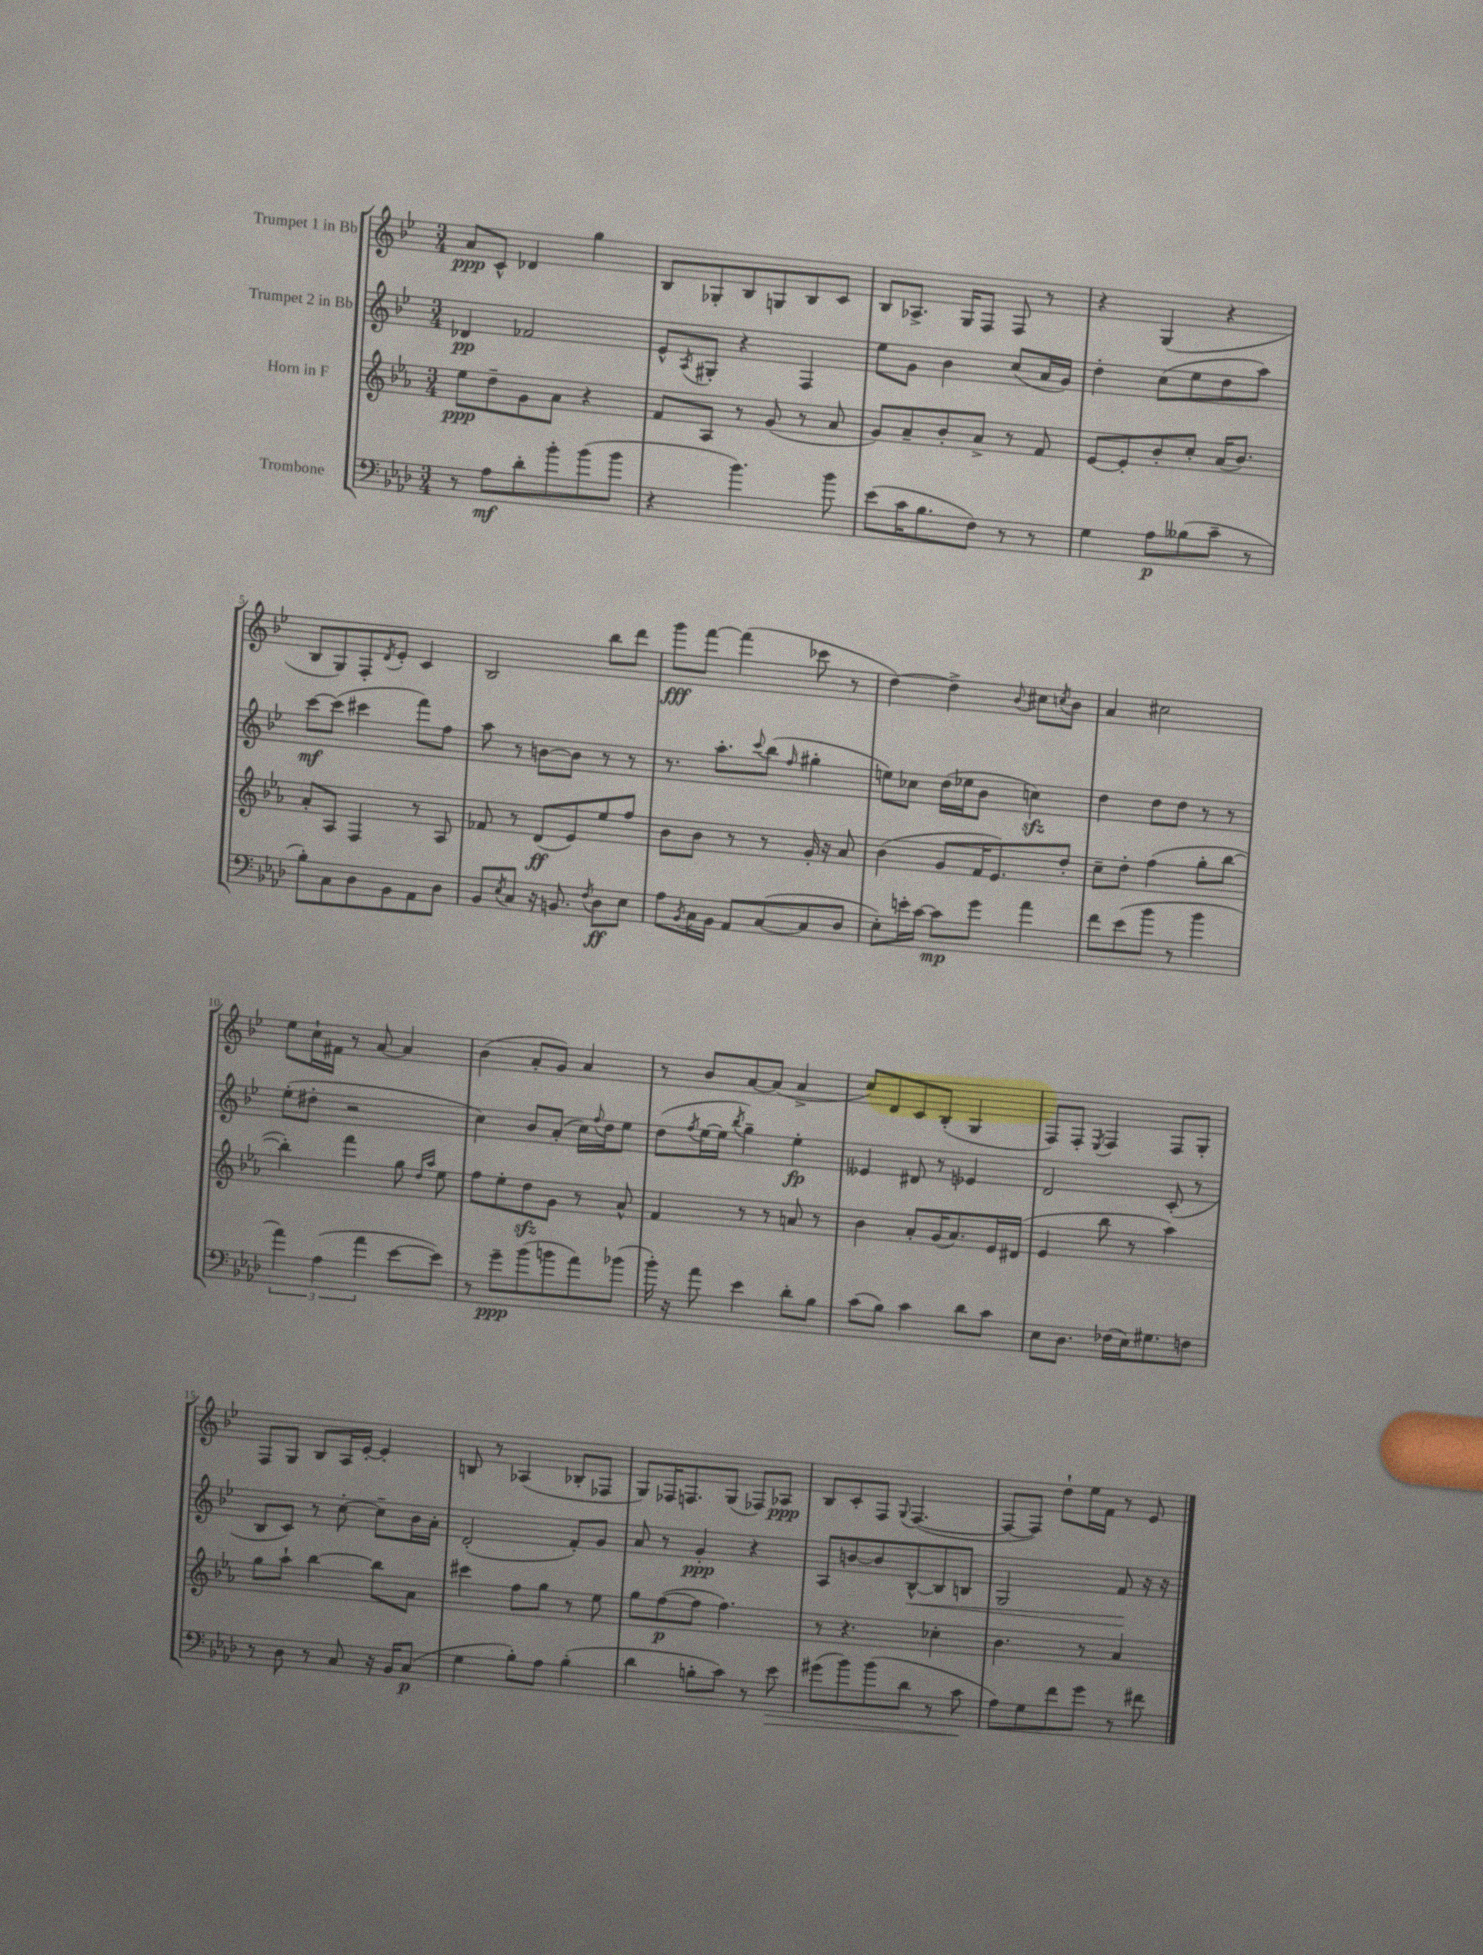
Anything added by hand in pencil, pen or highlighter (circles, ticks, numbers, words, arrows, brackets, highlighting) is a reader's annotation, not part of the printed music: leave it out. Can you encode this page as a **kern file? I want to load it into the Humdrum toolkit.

**kern	**kern	**kern	**kern
*staff4	*staff3	*staff2	*staff1
*clefF4	*clefG2	*clefG2	*clefG2
*k[b-e-a-d-]	*k[b-e-a-]	*k[b-e-]	*k[b-e-]
*M3/4	*M3/4	*M3/4	*M3/4
8r	8ee-\L	4d-/	8a/L
8A-\L	8dd~\	.	8c^^/J
8d-'\	8g\	2f-/	4d-/
8b-'\	8a-\J	.	.
(8b-\	4r	.	4gg\
8b-\J	.	.	.
=	=	=	=
4r	8f/L	8e-^^/L	8B-/L
.	.	8qA/	.
.	8A-/J	8G#'/J	8G-'/
4.b-\)	8r	4r	8B-/
.	(8g/	.	8G/
.	8r	4F/	8B-/
8b-\	8a-/	.	8c/J
=	=	=	=
(8e-\L	8g/L)	8ee-\L	8B-/L
16c\K	8a-~/	8g\J	8.A-^/J
8.B-\	.	.	.
.	8b-'/	4b-\	.
.	.	.	16G/LK
8F\J)	8a-^/J	.	8F/J
8r	8r	(8cc/L	8F/
8r	8f/	16a/L	8r
.	.	16g/JJ)	.
=	=	=	=
4G\	[8e-/L	4dd'\	4r
.	8e-'/]	.	.
8A-\L	8b-'/	(8cc\L	(4G/
(8B--\	8cc'/J	8ee-\	.
8c~\J	(16a-/LK	8dd\	4r
.	8.b-/J)	.	.
8r	.	8aa\J)	.
=	=	=	=
8B-'\L)	8a-'/L	[8ccc\L	8B-/L
8C\	8A-/J	(8ccc\]J	8G/)
8D-\	4F/	4ccc#\	8F'/
.	.	.	8qd/
8BB-\	.	.	8e-'/J
8AA-\	8r	8fff\L)	4c/
8D-\J	8A-/	8ff\J	.
=	=	=	=
8BB-/L	8f-/	8aa\	2B-/
8qE-/	.	.	.
8C/J	8r	8r	.
16r	(8d/L	[8b\L	.
8.BB/	.	.	.
.	8e-/)	8b\]J	.
8qF/	.	.	.
8D-\L	8ee-/	8r	8bb-\L
8E-\J	8ff/J	8r	8ddd\J
=	=	=	=
8A-\L	8b-\L	8.r	8ggg\L
8qBB-/	.	.	.
16C\L	8b-\J	.	[8fff\J
16BB-\JJ	.	8.aa'\L	.
8AA-/L	8r	.	(4fff\]
.	.	8qqccc/	.
([8C/	8r	(8bb-\J	.
.	.	16qqff/	.
8C/]	16g'/	4gg#'\	8ccc-\
.	16r	.	.
8D-/J	8a-/	.	8r
=	=	=	=
8E-'\L)	(4b-\	8ee\L)	[4dd\)
16e'\L	.	8cc-\J	.
[16c\JJ	.	.	.
8c\]L	8g/L	(16dd\LL	4dd^\]
.	.	16ee-\J	.
8g\J	16f/K	8b-\J	.
.	8.e-/)	.	.
.	.	.	8qqb-/
4a-\	.	4cc\)	8cc#\L
.	.	.	8qcc/
.	8dd'/J	.	8b-\J
=	=	=	=
8f\L	8cc~\L	4dd\	4a/
(8e-\	8dd'\J	.	.
8b-\J	(4ff\	8dd\L	2cc#\
8r	.	8dd\J	.
4b-\	8gg'\L	8r	.
.	[8bb-\J	8r	.
=	=	=	=
6a-\)	4bb-'\])	(8ee-'\L	8ee-\L
.	.	8dd#'\J	16cc`\L
(6A-\	.	.	.
.	.	.	16f#\JJ
.	4fff\	2r	8r
6a-\	.	.	.
.	.	.	[8a/
[8e-\L	8gg\	.	4a/]
.	16qqdd/LL	.	.
.	16qqaa-/JJ	.	.
8e-\]J)	8ee-\	.	.
=	=	=	=
8r	8ff\L	4cc\)	(4b-\
8g~\L	8ee-'\	.	.
(8b-\	8dd\	8b-/L	8a'/L
8b\	8g\J	(8a'/J	8g/J)
8a-\)	8r	16cc\LL)	4a/
.	.	8qqff/	.
.	.	16dd\J	.
(8b-\J	8a-^^/	8ee-\J	.
=	=	=	=
16b-'\)	4f/	(8dd\L	8r
16r	.	.	.
.	.	8qff/	.
8a-\	.	[16ee-\L	8b-/L
.	.	16ee-\]JJ	.
.	.	8qbb-/	.
4e-\	8r	4gg~\)	[8a/
.	8r	.	(8a/]J
8d-'\L	8a/	4ee-'\	4a^/
8B-\J	8r	.	.
=	=	=	=
(8c\L	4b-\	4e--/	8cc/L)
8B-\J)	.	.	8d/
4c\	8a-'/L	8d#/	8c/
.	(16g/K	8r	(8B-'/J
.	8.a-/)	.	.
8d-\L	.	4e-/	4G/
8c\J	16e-/L	.	.
.	(16d#/JJ	.	.
=	=	=	=
8E-\L	4e-/	2d/	8F/L)
8.D-\J	.	.	8F'/J
.	.	.	8qE-/
.	8bb-\	.	4F/
(16F-\LL	.	.	.
16E-\J)	8r	.	.
8.G#\	.	.	.
.	4aa-\)	(8c'/	8F/L
8F\J	.	8r	8G'/J
=	=	=	=
8r	8gg\L	8B-/L	8F/L
8D-\	8aa-`\J	8c/J)	8G/J
8r	[4bb-\	8r	8B-/L
8C/	.	[8cc'\	16A/L
.	.	.	[16e-'/JJ
16r	8bb-\]L	8cc~\]L	4e-'/]
16BB-/LK	.	.	.
(8C/J	8a-\J	16b-\L	.
.	.	16a'\JJ	.
=	=	=	=
4G\	4ccc#\	(2d'/	8B/
.	.	.	8r
8B-'\L)	8ff\L	.	(4A-/
8A-\J	8gg\J	.	.
(4B-'\	8r	8f'/L)	8B-'/L
.	8ee-\	8g/J	8F-/J
=	=	=	=
4d-\	8gg\L	8a/	8G/L)
.	([8ff\	8r	16F-/K
.	.	.	8.F/
8B'\L	8ff\]J	4g'/	.
8c\J)	4.ff\)	.	(8G/J
8r	.	4r	8F-/L)
8e-\	.	.	8A-/J
=	=	=	=
(8g#\L	8r	8A/L	8B-/L
8b-\)	4.r	[8b/	8c'/
(8b-\	.	8b/]	8F/J
.	.	.	8qqG/
8d-\J	.	[8B-^^/	([4.F/
8r	4cc-'\	8B-/]	.
8c\	.	8B/J	.
=	=	=	=
8A-\L)	4.b-\	2G/	8F/_L
8G\	.	.	8F/]J)
8f\	.	.	8dd`\L
8g\J	8r	.	16ee-\L
.	.	.	16f\JJ
8r	4a-/	8f/	8r
8f#\	.	16r	8e-/
.	.	16r	.
==	==	==	==
*-	*-	*-	*-
